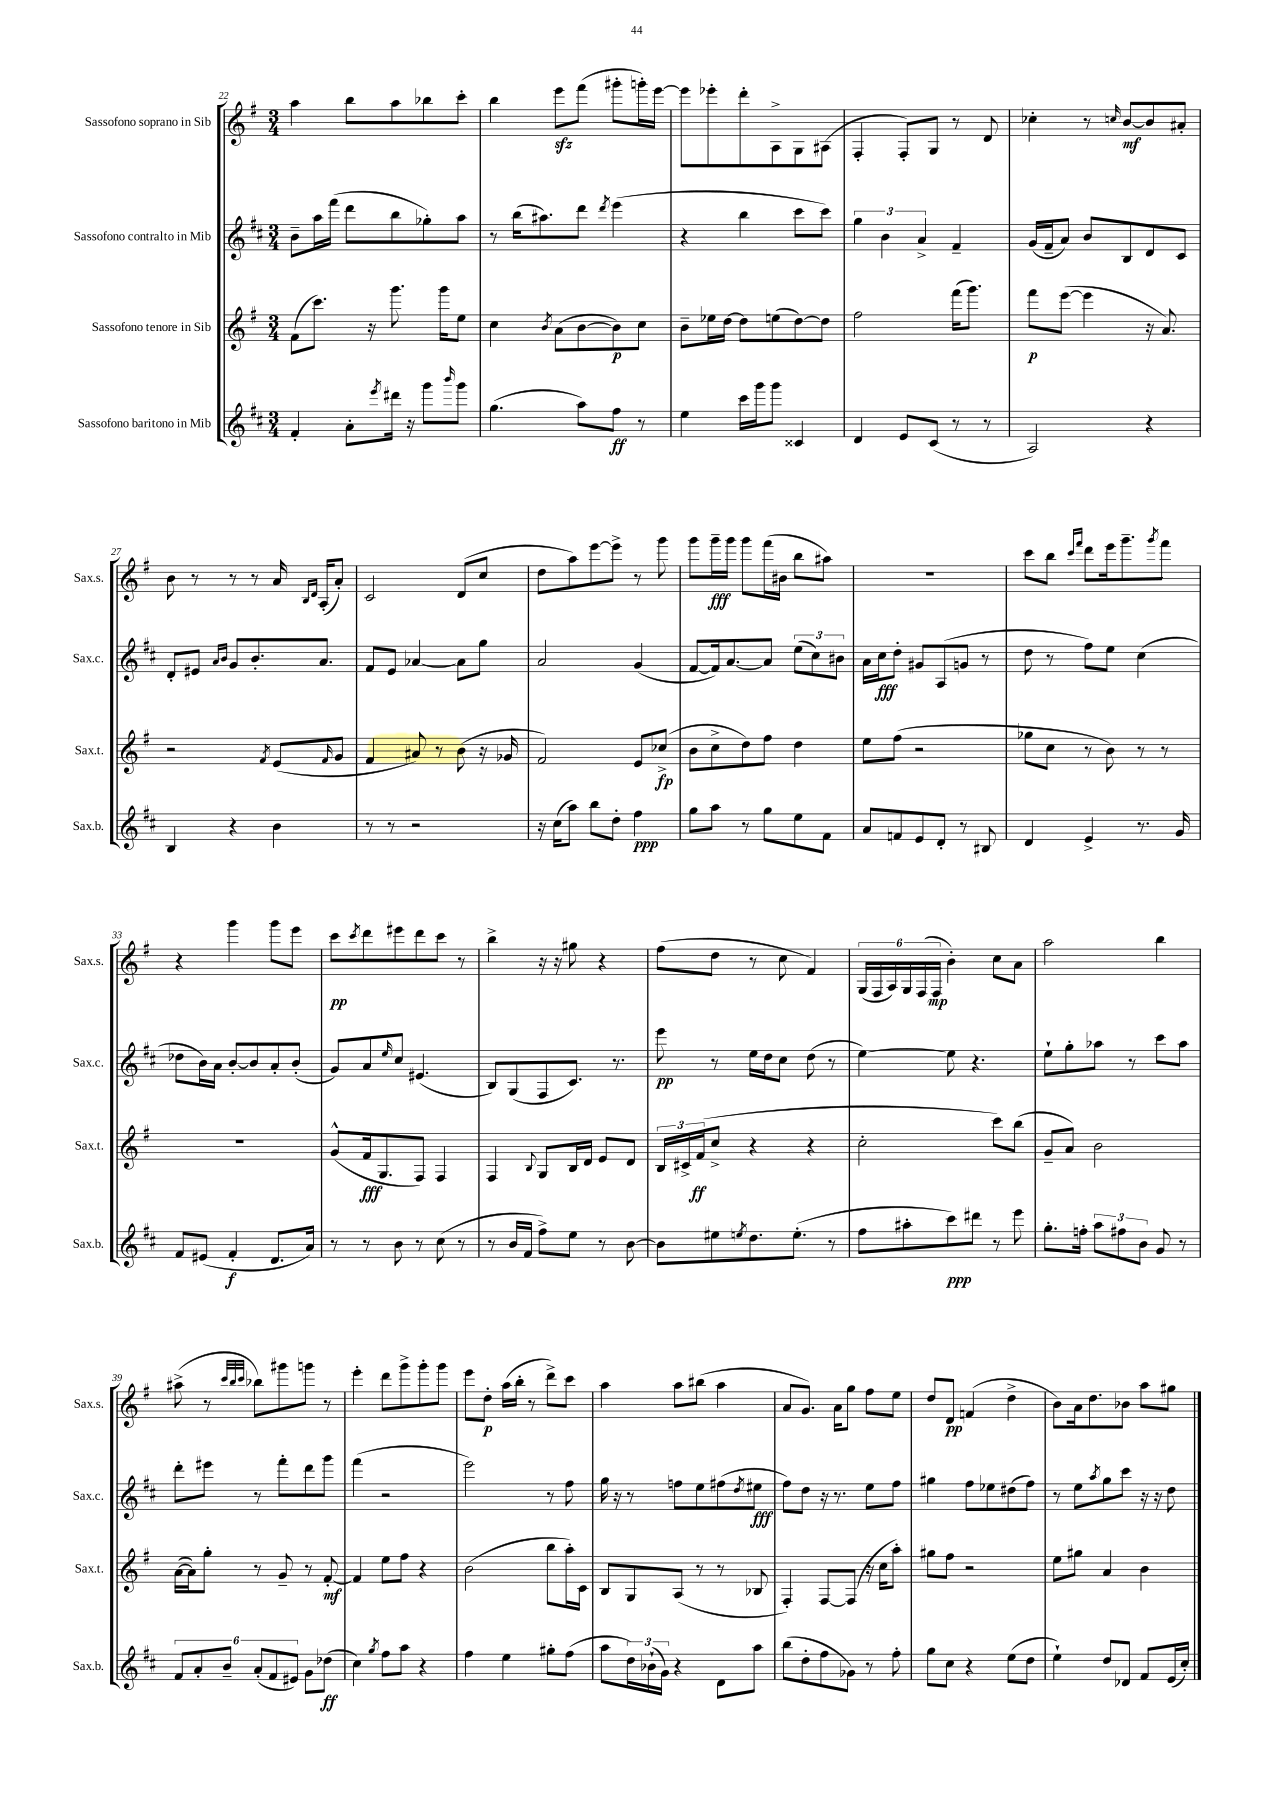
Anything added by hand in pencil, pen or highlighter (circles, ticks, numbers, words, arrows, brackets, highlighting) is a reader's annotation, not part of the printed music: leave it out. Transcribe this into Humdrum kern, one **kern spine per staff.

**kern	**kern	**kern	**kern
*staff4	*staff3	*staff2	*staff1
*clefG2	*clefG2	*clefG2	*clefG2
*k[f#c#]	*k[f#]	*k[f#c#]	*k[f#]
*M3/4	*M3/4	*M3/4	*M3/4
4f#'	(8f#	8b~	4aa
.	8.ccc)	16aa	.
.	.	(16fff#	.
8a'	.	8ddd	8bb
.	16r	.	.
8qeee	.	.	.
16ddd#	8.ggg	8bb	8aa
16r	.	.	.
8ggg	.	8gg-')	8bb-
.	16ggg	.	.
16qqbbb	.	.	.
8ggg	8ee	8aa	8ccc'
=	=	=	=
(4.gg	4cc	8r	4bb
.	.	(16bb	.
.	.	8.aa#)	.
.	8qb	.	.
.	(8a	.	8eee
8aa)	[8b	8ddd	(8fff#
.	.	8qddd	.
8ff#	8b])	(4eee	8ggg#'
8r	8cc	.	16ggg')
.	.	.	[16eee
=	=	=	=
4ee	8b~	4r	8eee]
.	16ee-	.	8eee-'
.	[16dd	.	.
16ccc#	8dd]	4bb	8ddd'
16ggg	.	.	.
8ggg	(8ee	.	8A^
4c##	[8dd)	8ccc#	8G
.	8dd]	8ccc#)	(8A#
=	=	=	=
4d	2ff#	6gg	4F#'
.	.	6b	.
8e	.	.	8F#')
.	.	6a^	.
(8c#	.	.	8G
8r	(16fff#	4f#~	8r
.	8.ggg)	.	.
8r	.	.	8d
=	=	=	=
2A)	8fff#	(16g	4cc-'
.	.	16f#~	.
.	([8eee	8a)	.
.	4eee]	8b	8r
.	.	.	16qqcc
.	.	8B	[8b
4r	16r	8d	8b]
.	8.a)	.	.
.	.	8c#	8a#'
=	=	=	=
4B	2r	8d'	8b
.	.	8e#	8r
.	.	16qqa	.
.	.	16qqb	.
4r	.	8g	8r
.	.	8.b'	8r
.	8qf#	.	.
4b	(8e	.	16a
.	.	.	16qqB
.	.	.	16qqd
.	.	8.a	(16A'
.	16qqf#	.	.
.	8g	.	8a')
=	=	=	=
8r	4f#	8f#	2c
8r	.	8e	.
2r	8a#)	[4a-	.
.	8r	.	.
.	(8b	8a-]	(8d
.	16r	8gg	8cc
.	16g-	.	.
=	=	=	=
16r	2f#)	2a	8dd
(16cc#	.	.	.
8aa)	.	.	8aa)
8bb	.	.	[8eee
8dd'	.	.	8eee^]
4ff#	8e	(4g	8r
.	(8cc-^	.	8ggg
=	=	=	=
8gg	8b	[8f#	8ggg
8aa	8cc^	16f#])	16ggg~
.	.	[8.a	16ggg
8r	8dd)	.	8ggg
8gg	8ff#	8a]	(16fff#
.	.	.	16b#
8ee	4dd	(12ee	8bb
.	.	12cc#)	.
8f#	.	.	8aa#)
.	.	12b#	.
=	=	=	=
8a	8ee	16a	2.r
.	.	16cc#	.
8f	(8ff#	8dd'	.
8e	2r	8g#	.
8d'	.	(8A	.
8r	.	8g	.
8B#	.	8r	.
=	=	=	=
4d	8gg-	8dd	8ccc
.	8cc	8r	8bb
.	.	.	16qqccc
.	.	.	16qqfff#
4e^	8r	8ff#)	8ddd
.	8b)	8ee	16eee
.	.	.	8.ggg~
8.r	8r	(4cc#	.
.	.	.	8qggg
.	8r	.	8fff#
16g	.	.	.
=	=	=	=
8f#	2.r	8dd-	4r
(8e#	.	16b)	.
.	.	16a	.
4f#'	.	[8b'	4ggg
.	.	8b]	.
8.d	.	8a'	8ggg
.	.	(8b'	8eee
16a)	.	.	.
=	=	=	=
8r	(8g^^	8g)	8ccc
.	.	.	8qccc
8r	16f#	8a	8ddd
.	8.G	.	.
.	.	16qqee	.
8b	.	8cc#	8eee#
8r	8F#)	(4.e#	8ddd
(8cc#	4F#	.	8ccc
8r	.	.	8r
=	=	=	=
8r	4F#	8B)	4bb^
16b	.	(8G	.
16f#	.	.	.
.	8qqB	.	.
8ff#^)	8G	8F#	16r
.	.	.	16r
8ee	16B	8.c#)	8gg#
.	16d	.	.
8r	8e	.	4r
.	.	8.r	.
[8b	8d	.	.
=	=	=	=
8b]	24B	8eee	(8ff#
.	24c#^	.	.
.	(24f#	.	.
8ee#	8cc^	8r	8dd
8qee	.	.	.
8.dd	4r	16ee	8r
.	.	16dd	.
.	.	8cc#	8cc
(8.ee'	.	.	.
.	4r	(8dd	4f#)
8r	.	8r	.
=	=	=	=
8ff#	2cc'	[4ee)	(24G
.	.	.	24F#
.	.	.	24A)
8aa#'	.	.	24G
.	.	.	(24F#
.	.	.	24F#
8ccc#)	.	8ee]	4b')
8ddd#	.	4.r	.
8r	8ccc)	.	8cc
8eee	(8bb	.	8a
=	=	=	=
8.gg'	8g~	8ee`	2aa
.	8a)	8gg'	.
16ff'	.	.	.
12aa	2b	8aa-	.
12ff#	.	.	.
.	.	8r	.
12b	.	.	.
8g	.	8ccc#	4bb
8r	.	8aa-	.
=	=	=	=
12f#	([16a	8ddd'	(8aa#^
.	16a])	.	.
12a'	.	.	.
.	8gg'	8eee#	8r
12b~	.	.	.
.	.	.	32qqccc
.	.	.	32qqbb
.	.	.	32qqccc
(12a'	8r	8r	8bb-)
12f#	.	.	.
.	8g~	8fff#'	8ggg#
12e#)	.	.	.
8g	8r	8ddd	8ggg
(8dd-	[8f#'	8ggg	8r
=	=	=	=
4cc#)	4f#]	(4fff#	4eee'
8qgg	.	.	.
8ff#	8ee	2r	8ddd
8aa	8ff#	.	8ggg^
4r	4r	.	8ggg'
.	.	.	8ggg
=	=	=	=
4ff#	(2b	2eee)	8eee
.	.	.	8dd'
4ee	.	.	(16aa
.	.	.	16bb'
.	.	.	8r
8gg#'	8bb	8r	8ddd^)
(8ff#	16aa')	8ff#	8ccc
.	16c	.	.
=	=	=	=
8aa	8B	16gg	4aa
.	.	16r	.
24dd)	8G	8r	.
(24b-`	.	.	.
24g)	.	.	.
4r	(8A	8ff	8aa
.	8r	8ee	(8bb#
8d	8r	(8ff#	4aa
.	.	8qdd	.
8aa	8B-	8ee#	.
=	=	=	=
(8bb	4F#')	8ff#)	8a
8dd'	.	8dd	8.g)
8ff#	[8F#	16r	.
.	.	8.r	16a
8g-)	(8F#]	.	8gg
8r	16r	8ee	8ff#
.	16cc	.	.
8ff#'	8aa')	8ff#	8ee
=	=	=	=
8gg	8gg#	4gg#	8dd
8cc#	8ff#	.	8d
4r	2r	8ff#	(4f
.	.	8ee-	.
(8ee	.	(8dd#	4dd^
8dd	.	8ff#)	.
=	=	=	=
4ee`)	8ee	8r	8b)
.	8gg#	8ee	16a
.	.	.	8.dd
.	.	8qaa	.
8dd	4a	8gg	.
8d-	.	8ccc#	8b-
8f#	4b	16r	8aa
.	.	16r	.
(16e	.	8dd	8gg#
16cc#')	.	.	.
==	==	==	==
*-	*-	*-	*-
